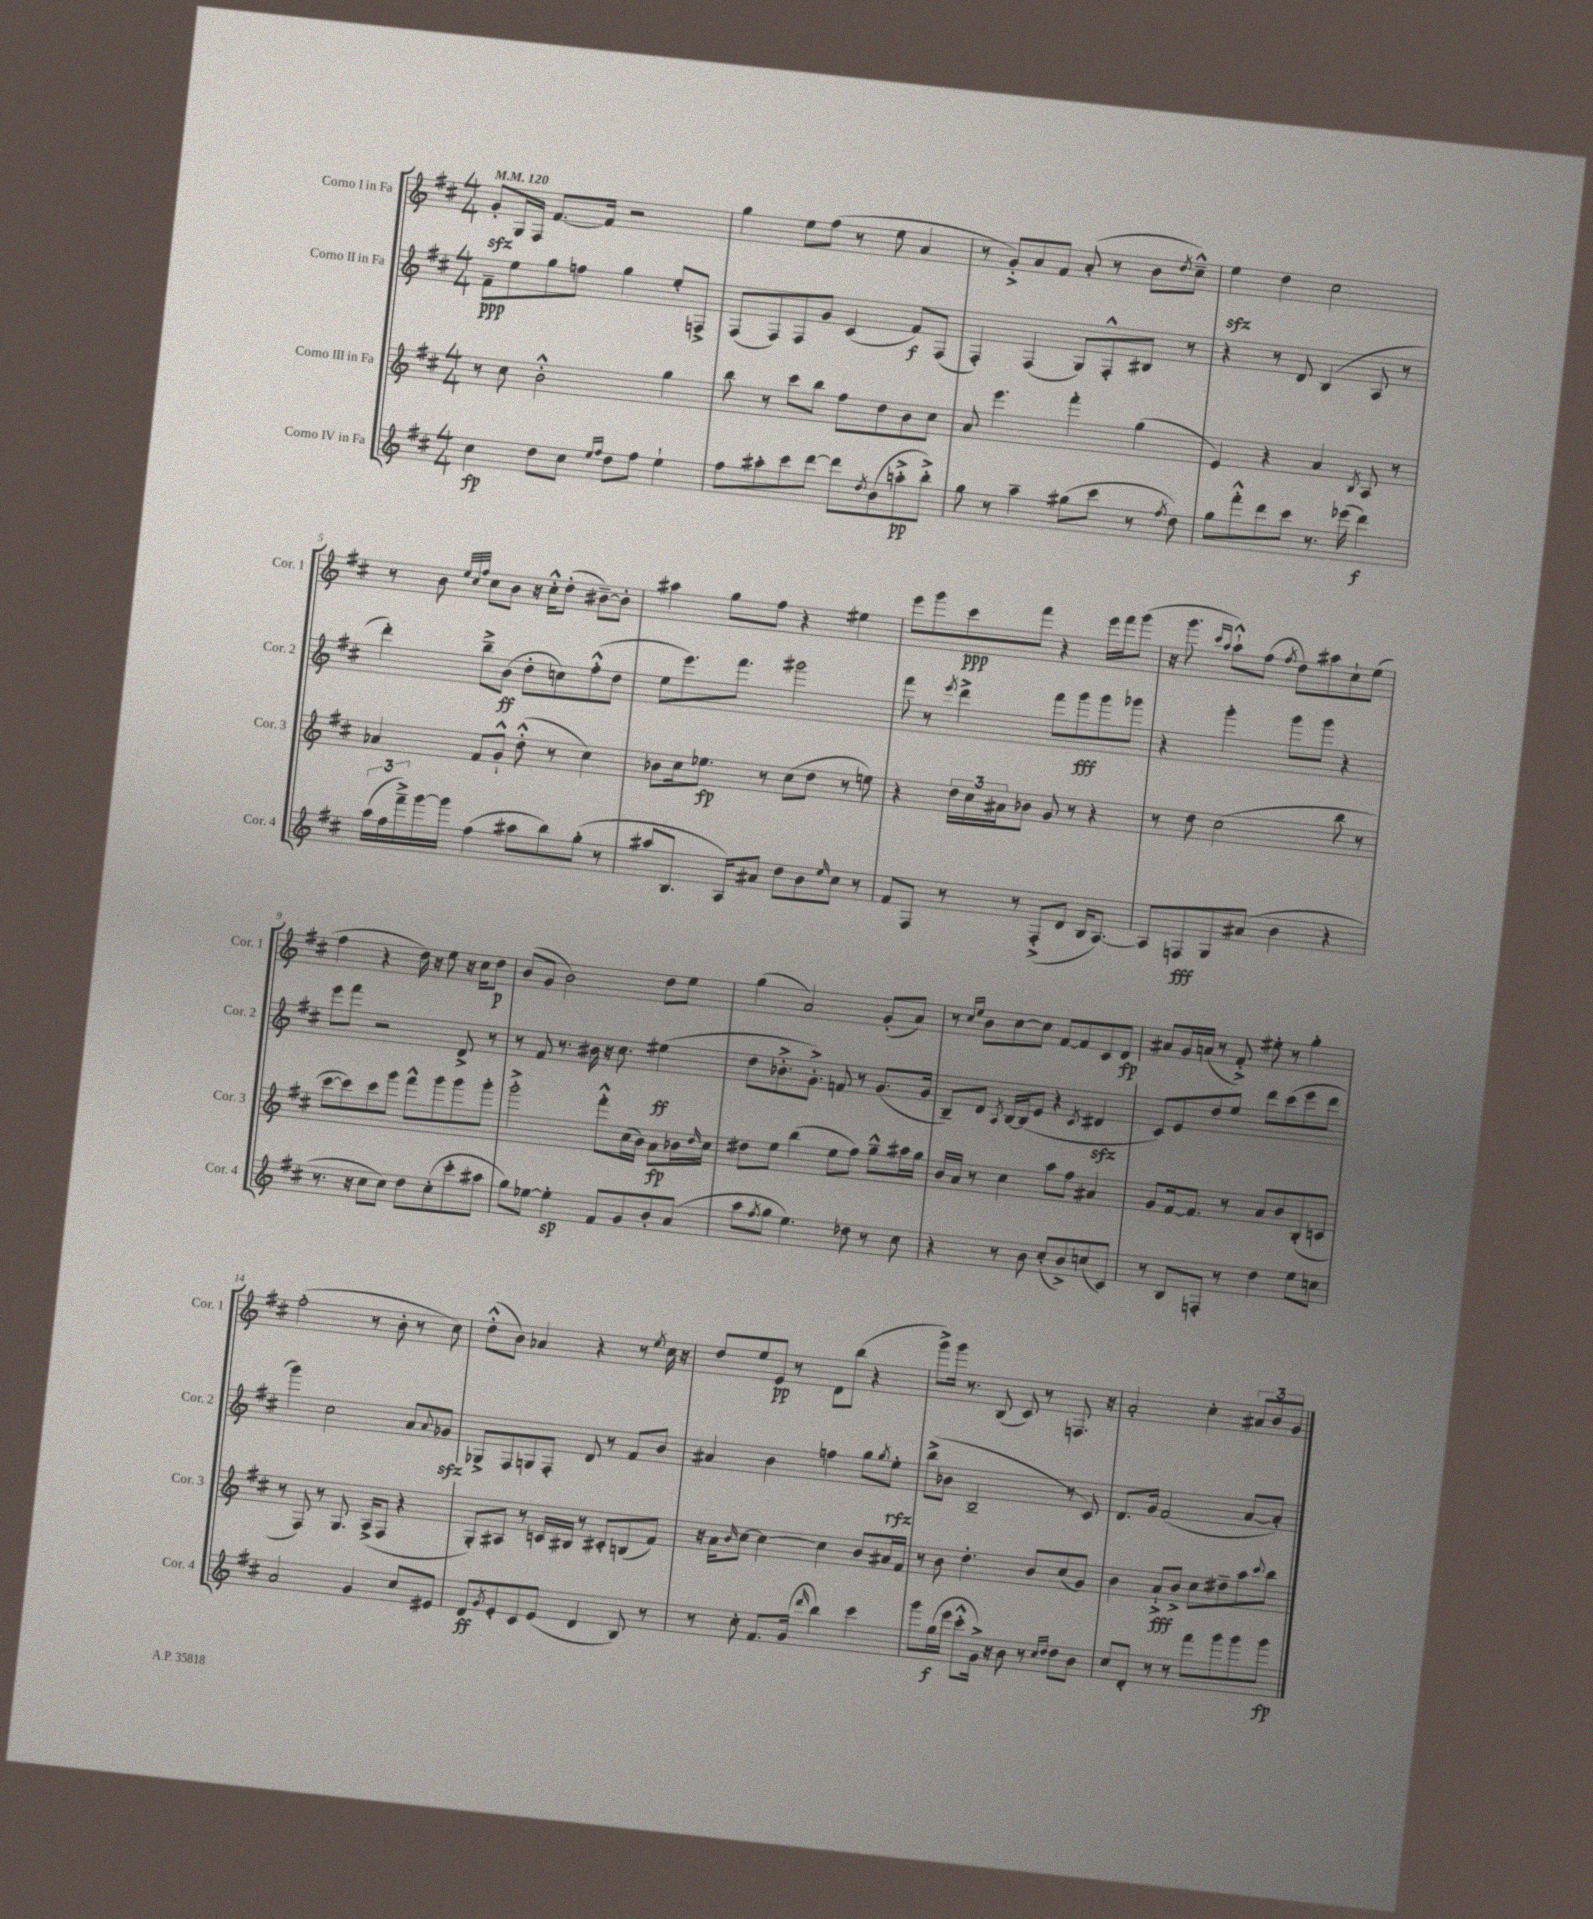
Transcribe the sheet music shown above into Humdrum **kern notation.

**kern	**kern	**kern	**kern
*staff4	*staff3	*staff2	*staff1
*clefG2	*clefG2	*clefG2	*clefG2
*k[f#c#]	*k[f#c#]	*k[f#c#]	*k[f#c#]
*M4/4	*M4/4	*M4/4	*M4/4
*MM120	*MM120	*MM120	*MM120
4cc#	8r	8f#~	8g'
.	8cc#	8ee	16G
.	.	.	16F#
8dd	2b'^^	8gg	[8.f#
8cc#	.	8ff	.
.	.	.	16f#]
16qqee	.	.	.
16qqff#	.	.	.
8dd	.	4gg	2r
8ff#	.	.	.
4ee`	4gg	8ee'	.
.	.	8F^	.
=	=	=	=
8ff#	8bb	(8F#	4gg
8aa#'	8r	8F#)	.
8ccc#	8ccc#	8F#	8ee
[8ddd	8bb	8g	(8ff#
8ddd]	8ff#	(4c#	8r
8qdd	.	.	.
(8b	8dd	.	8ee
8aa'^	8b	8f#)	4a
8bb'^)	8cc#	(8F#	.
=	=	=	=
8gg	8a	4F#')	8r
8r	4.eee	.	8g'^)
4aa~	.	(4F#	8a
.	.	.	8f#
(8gg#	4fff#'	8G)	(8a'
8ccc#	.	8F#'^^	8r
8r	(4gg	8B#	8b
8qff#	.	.	8qdd
8dd)	.	8r	8cc#~^^)
=	=	=	=
8gg	4e)	4r	4ee
8fff#'^^	.	.	.
8ddd	4r	8r	4dd
8ccc#	.	8d	.
8.r	4a	(4B	2cc#
(16eee-	.	.	.
.	8qB	.	.
4ddd)	8A	8A	.
.	8r	8r	.
=	=	=	=
(24aa	4a-	4ddd')	8r
24ff#	.	.	.
24fff#~^)	.	.	.
[16ggg	.	.	8b
16ggg]	.	.	.
.	.	.	32qqee
.	.	.	32qqcc#
.	.	.	32qqff#
(4ff#	8f#	8bb~^	8cc#
.	8g`^^	(8b	8b
8aa#	(8dd'^^	8dd'	16r
.	.	.	16cc#'^^
8bb)	8r	8cc)	(8dd'
(8gg'	4cc#)	(8ff#'^^	[8b#~)
8r	.	8dd	8b#']
=	=	=	=
8aa#	8b-	8ee	4aa#
8.B	16cc#	8.eee)	.
.	8.ee-	.	.
.	.	.	8gg
16A)	.	8.fff#	.
8a#	8r	.	8ff#
8dd	(8cc#	2ggg#	4r
8b	8dd	.	.
16qqee	.	.	.
8cc#	8r	.	4ee#
8r	8ee)	.	.
=	=	=	=
8f#	4r	8fff#	8eee
8F#	.	8r	8ggg
.	.	8qeee	.
8r	24dd	4ddd^	8ccc#
.	24cc#	.	.
.	24a#	.	.
8r	8b-	.	8fff#
(8F#'^	8g	8fff#	4r
8d	8r	8ggg	.
16B	4r	8ggg	16eee
[8.A)	.	.	16fff#
.	.	8ggg-	(8ggg
=	=	=	=
8A]	8r	4r	16r
.	.	.	8.ggg
8F	8dd	.	.
.	.	.	16qqccc#
.	.	.	16qqaa
8G	(2cc#	4ggg'	8aa`^^)
(8a#	.	.	(8ff#
.	.	.	8qff#
4b	.	8ggg	8dd)
.	.	8ggg	8aa#
4r	8bb	4r	8cc#`
.	8r	.	(8ee
=	=	=	=
8.r	[8ccc#	8eee	4ff#
.	8ccc#])	8fff#	.
16r	.	.	.
8cc#	8ccc#	2r	4r
8cc#)	8ggg	.	.
8dd	8fff#^^	.	16dd)
.	.	.	16r
(8cc#'	8ggg	.	8ee
8ccc#'	8ggg	8d^	16r
.	.	.	16cc#
8aa#	8ggg'	8r	8dd
=	=	=	=
8gg)	2ggg'^	8r	(8b
[8ee-	.	8f#	8g
4ee-']	.	8.r	2b)
.	.	16b#	.
8f#	8fff#'^^	16r	.
.	.	8.cc#	.
8g	(16cc#	.	.
.	16b)	.	.
8b'	8a	(4ee#	8dd
(8a	16b-	.	8ee
.	16qqdd	.	.
.	16cc#	.	.
=	=	=	=
8aa	8dd#	8dd	(4gg
8qff#	.	.	.
8gg	8ee	8.b-'^	.
4.ee)	(4bb	.	2a)
.	.	8.g'^)	.
.	8ee	8f	.
8dd-	8ff#)	8r	.
8r	8gg~^^	(8.g	(8g'
8cc#	16aa#	.	8a)
.	16gg	16g	.
=	=	=	=
4r	16b	8B~)	8r
.	16a	.	.
.	.	.	16qqcc#
.	.	.	16qqee
.	8r	8d	8b
.	.	8qA	.
8r	4cc#	[16B	[8cc#
.	.	(16B]	.
8b	.	8e	8cc#]
(8cc#'	8aa	4r	[8f#
8b^)	8ff#	.	8f#]
.	.	8qc#	.
(8cc	4a#	4d#	8c#
8c#)	.	.	8d
=	=	=	=
8r	8g	8c#)	8a#
8B	[16f#	8e	16g
.	8.f#]	.	(16a
8F'	.	8dd	8r
8r	8r	8ee	8f#'^)
4dd	8a	8ddd	8ee#'
.	8b	(8ccc#	8r
8ee	(8B'	8eee	4gg'
8cc	8c	8ddd	.
=	=	=	=
2a	8r	4ggg)	(2ff#'
.	8F#)	.	.
.	8r	2cc#	.
.	8.G	.	.
4g	.	.	8r
.	(16A^	.	.
.	8F#	.	8b'
8cc#	4r	8a	8r
.	.	8qqa	.
8e#	.	8g-	8cc#)
=	=	=	=
8d	8G')	8G-^	(8dd'^^
8qg	.	.	.
8e'	8A#	8F#	8b)
8c#	8r	8G	4a-
(8e	16c	8F#'	.
.	16B#	.	.
4d	8r	8d	4r
.	8c#'	8r	.
8B)	(8B	8f#	8r
.	.	.	8qee
8r	8f#)	8b	16cc#
.	.	.	16r
=	=	=	=
8r	16r	4a#	8dd
.	16a	.	.
.	16qqb	.	.
8cc#'	[8cc#	.	8ee
8.f#	4cc#_	4b	8e
.	.	.	8r
(16g	.	.	.
16qqddd	.	.	.
4bb)	4cc#]	4ff	8d
.	.	.	(8bb
4ccc#	8b	8gg	4r
.	.	8qgg	.
.	16a#	8ee'	.
.	16f#	.	.
=	=	=	=
8ggg	8r	(8bb^	8ggg^)
(16gg	8b	8b-	16ggg
16eee	.	.	8.r
8ccc#'^^	4.dd'	2B~	.
16g^)	.	.	(8B
16r	.	.	.
8b	.	.	8c#)
8r	8b	.	8r
16qqcc#	.	.	.
16qqdd	.	.	.
8dd	(8cc#	8r	8.F
8b	8g)	8c#)	.
.	.	.	16r
=	=	=	=
8cc#	4b	8.d	2a'
8d'	.	.	.
.	.	16g	.
8r	8a`^	(2f#	.
8r	8b^	.	.
8fff#	8cc#	.	4cc#'
8ggg	8dd#~	.	.
8ggg	8aa	[8a	12a#
.	.	.	12b
.	8qqccc#	.	.
8ggg	8bb	8a'])	.
.	.	.	12g
==	==	==	==
*-	*-	*-	*-
